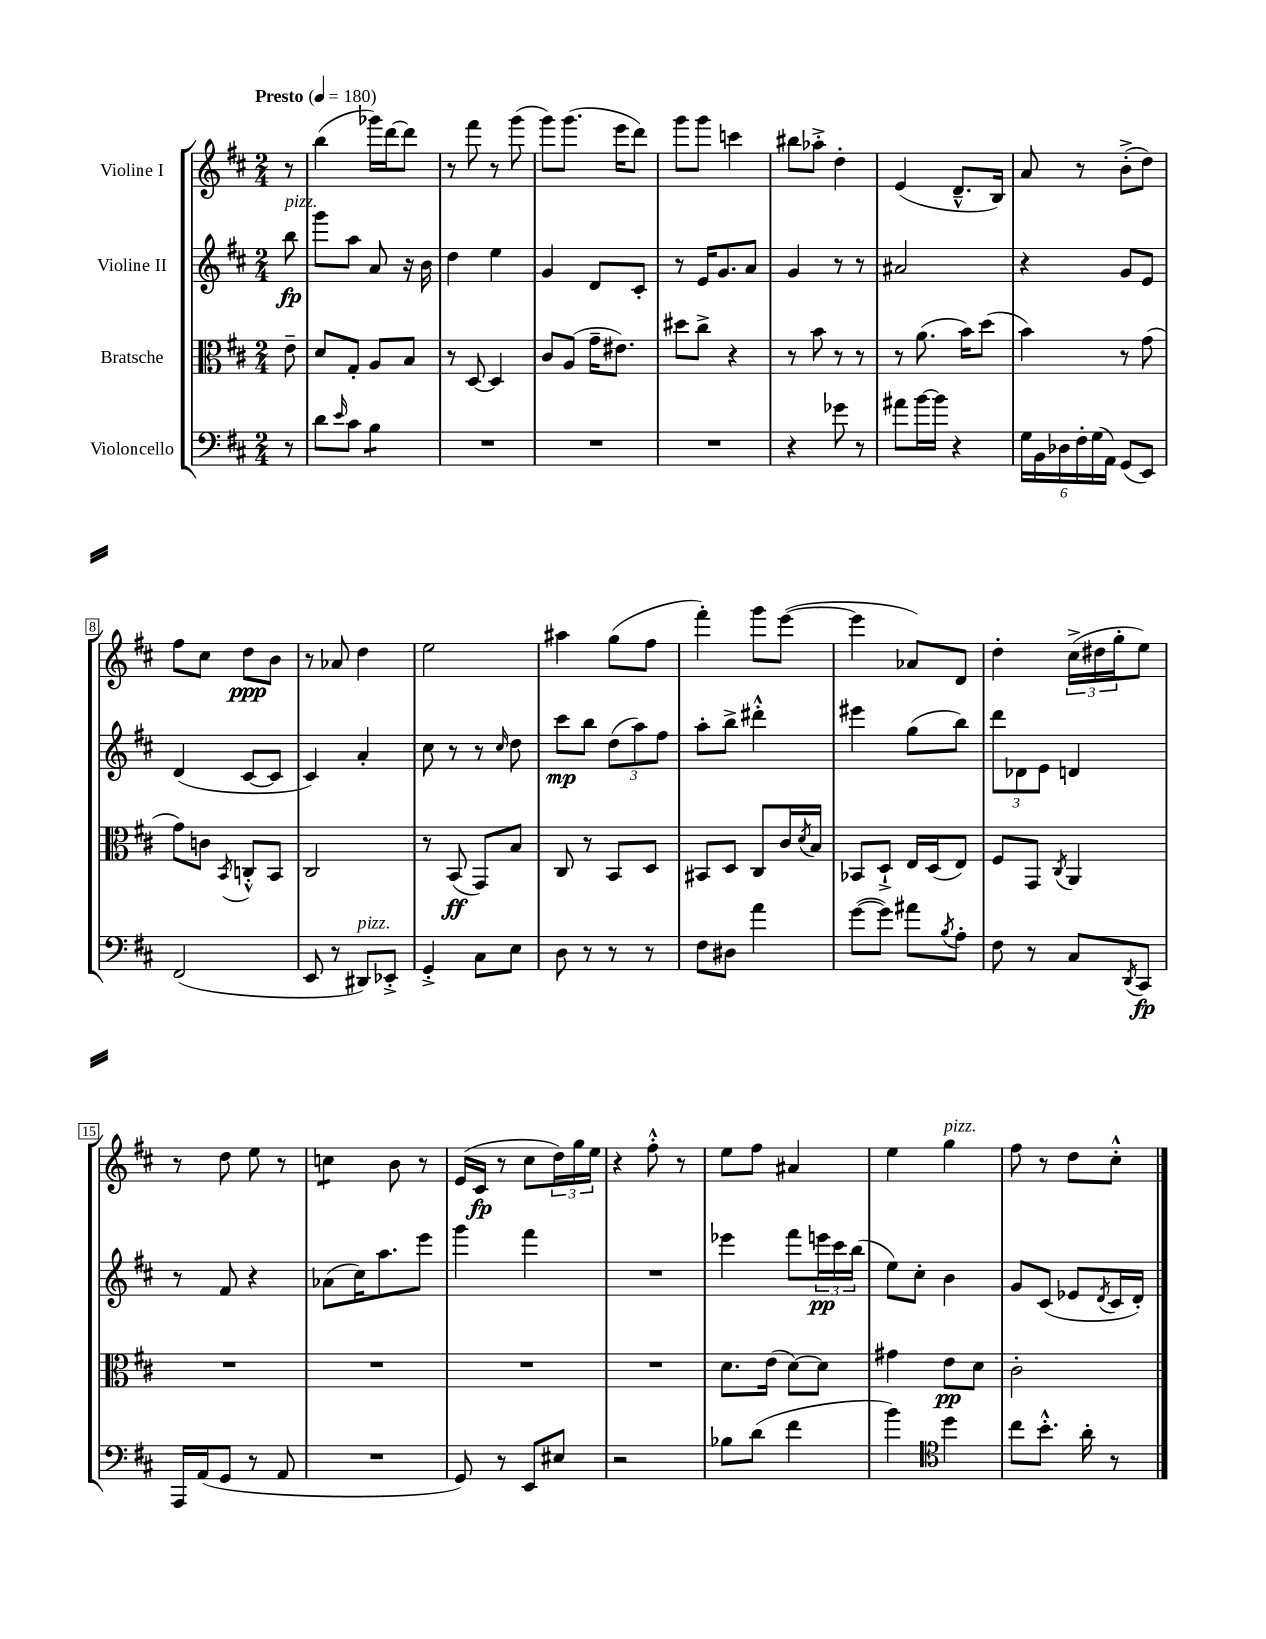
<<
\new StaffGroup <<
\new Staff = "s0" \with { instrumentName = "Violine I" } {
    \clef treble \key d \major \numericTimeSignature \time 2/4 \partial 8 \tempo "Presto" 4 = 180
    r8 |
    b''4( ges'''16) d'''16~ d'''8 |
    r8 fis'''8 r8 g'''8( |
    g'''8) g'''8.( e'''16 d'''8) |
    g'''8 g'''8 c'''4 |
    bis''8 aes''8-.-> d''4-. |
    e'4( d'8.---^ b16) |
    a'8 r8 b'8-.->( d''8) |
    fis''8 cis''8 d''8\ppp b'8 |
    r8 aes'8 d''4 |
    e''2 |
    ais''4 g''8( fis''8 |
    fis'''4-.) g'''8 e'''8~( |
    e'''4 aes'8) d'8 |
    d''4-. \tuplet 3/2 { cis''16->( dis''16 g''16-. } e''8) |
    r8 d''8 e''8 r8 |
    c''4:8 b'8 r8 |
    e'16( cis'16\fp r8 cis''8 \tuplet 3/2 { d''16) g''16 e''16 } |
    r4 fis''8-.-^ r8 |
    e''8 fis''8 ais'4 |
    e''4 g''4^\markup { \italic "pizz." } |
    fis''8 r8 d''8 cis''8-.-^ \bar "|." |
}
\new Staff = "s1" \with { instrumentName = "Violine II" } {
    \clef treble \key d \major \numericTimeSignature \time 2/4 \partial 8
    b''8\fp^\markup { \italic "pizz." } |
    g'''8 a''8 a'8 r16 b'16 |
    d''4 e''4 |
    g'4 d'8 cis'8-. |
    r8 e'16 g'8. a'8 |
    g'4 r8 r8 |
    ais'2 |
    r4 g'8 e'8 |
    d'4( cis'8~ cis'8 |
    cis'4) a'4-. |
    cis''8 r8 r8 \grace { cis''16 } d''8 |
    cis'''8\mp b''8 \tuplet 3/2 { d''8( a''8) fis''8 } |
    a''8-. b''8-> dis'''4-.-^ |
    eis'''4 g''8( b''8) |
    \tuplet 3/2 { d'''8 des'8 e'8 } d'4 |
    r8 fis'8 r4 |
    aes'8( cis''16) a''8. e'''8 |
    g'''4 fis'''4 |
    R2 |
    ees'''4 fis'''8 \tuplet 3/2 { e'''16\pp cis'''16 b''16( } |
    e''8) cis''8-. b'4 |
    g'8 cis'8( ees'8 \acciaccatura { d'8 } cis'16 d'16-.) \bar "|." |
}
\new Staff = "s2" \with { instrumentName = "Bratsche" } {
    \clef alto \key d \major \numericTimeSignature \time 2/4 \partial 8
    e'8-- |
    d'8 g8-. a8 b8 |
    r8 d8~ d4 |
    cis'8 a8( g'16-- eis'8.) |
    dis''8 cis''8-> r4 |
    r8 b'8 r8 r8 |
    r8 a'8.( b'16) d''8( |
    b'4) r8 g'8( |
    g'8) c'8 \acciaccatura { b,8 } c8-.-^ b,8 |
    cis2 |
    r8 b,8\ff( g,8) b8 |
    cis8 r8 b,8 d8 |
    bis,8 d8 cis8 cis'16 \acciaccatura { d'8 } b16 |
    bes,8 d8-!-> e16 d16( e8) |
    fis8 g,8 \acciaccatura { cis8 } a,4 |
    R2 |
    R2 |
    R2 |
    R2 |
    d'8. e'16( d'8~) d'8 |
    gis'4 e'8\pp d'8 |
    cis'2-. \bar "|." |
}
\new Staff = "s3" \with { instrumentName = "Violoncello" } {
    \clef bass \key d \major \numericTimeSignature \time 2/4 \partial 8
    r8 |
    d'8 \grace { e'16 } cis'8 b4:8 |
    R2 |
    R2 |
    R2 |
    r4 ges'8 r8 |
    ais'8 b'16~ b'16 r4 |
    \tuplet 6/4 { g16 b,16 des16 fis16-. g16( a,16) } g,8( e,8) |
    fis,2( |
    e,8 r8 dis,8^\markup { \italic "pizz." }) ees,8-.-> |
    g,4-.-> cis8 e8 |
    d8 r8 r8 r8 |
    fis8 dis8 a'4 |
    g'8~( g'8) ais'8 \acciaccatura { b8 } a8-. |
    fis8 r8 cis8 \acciaccatura { d,8 } cis,8\fp |
    a,,16 a,16( g,8 r8 a,8 |
    R2 |
    g,8) r8 e,8 eis8 |
    r2 |
    bes8 d'8( fis'4 |
    b'4) \clef tenor d''4 |
    cis''8 b'8.-.-^ a'16-. r8 \bar "|." |
}
>>
>>
\layout { \context { \Score \override BarNumber.stencil = #(make-stencil-boxer 0.1 0.3 ly:text-interface::print) } }
